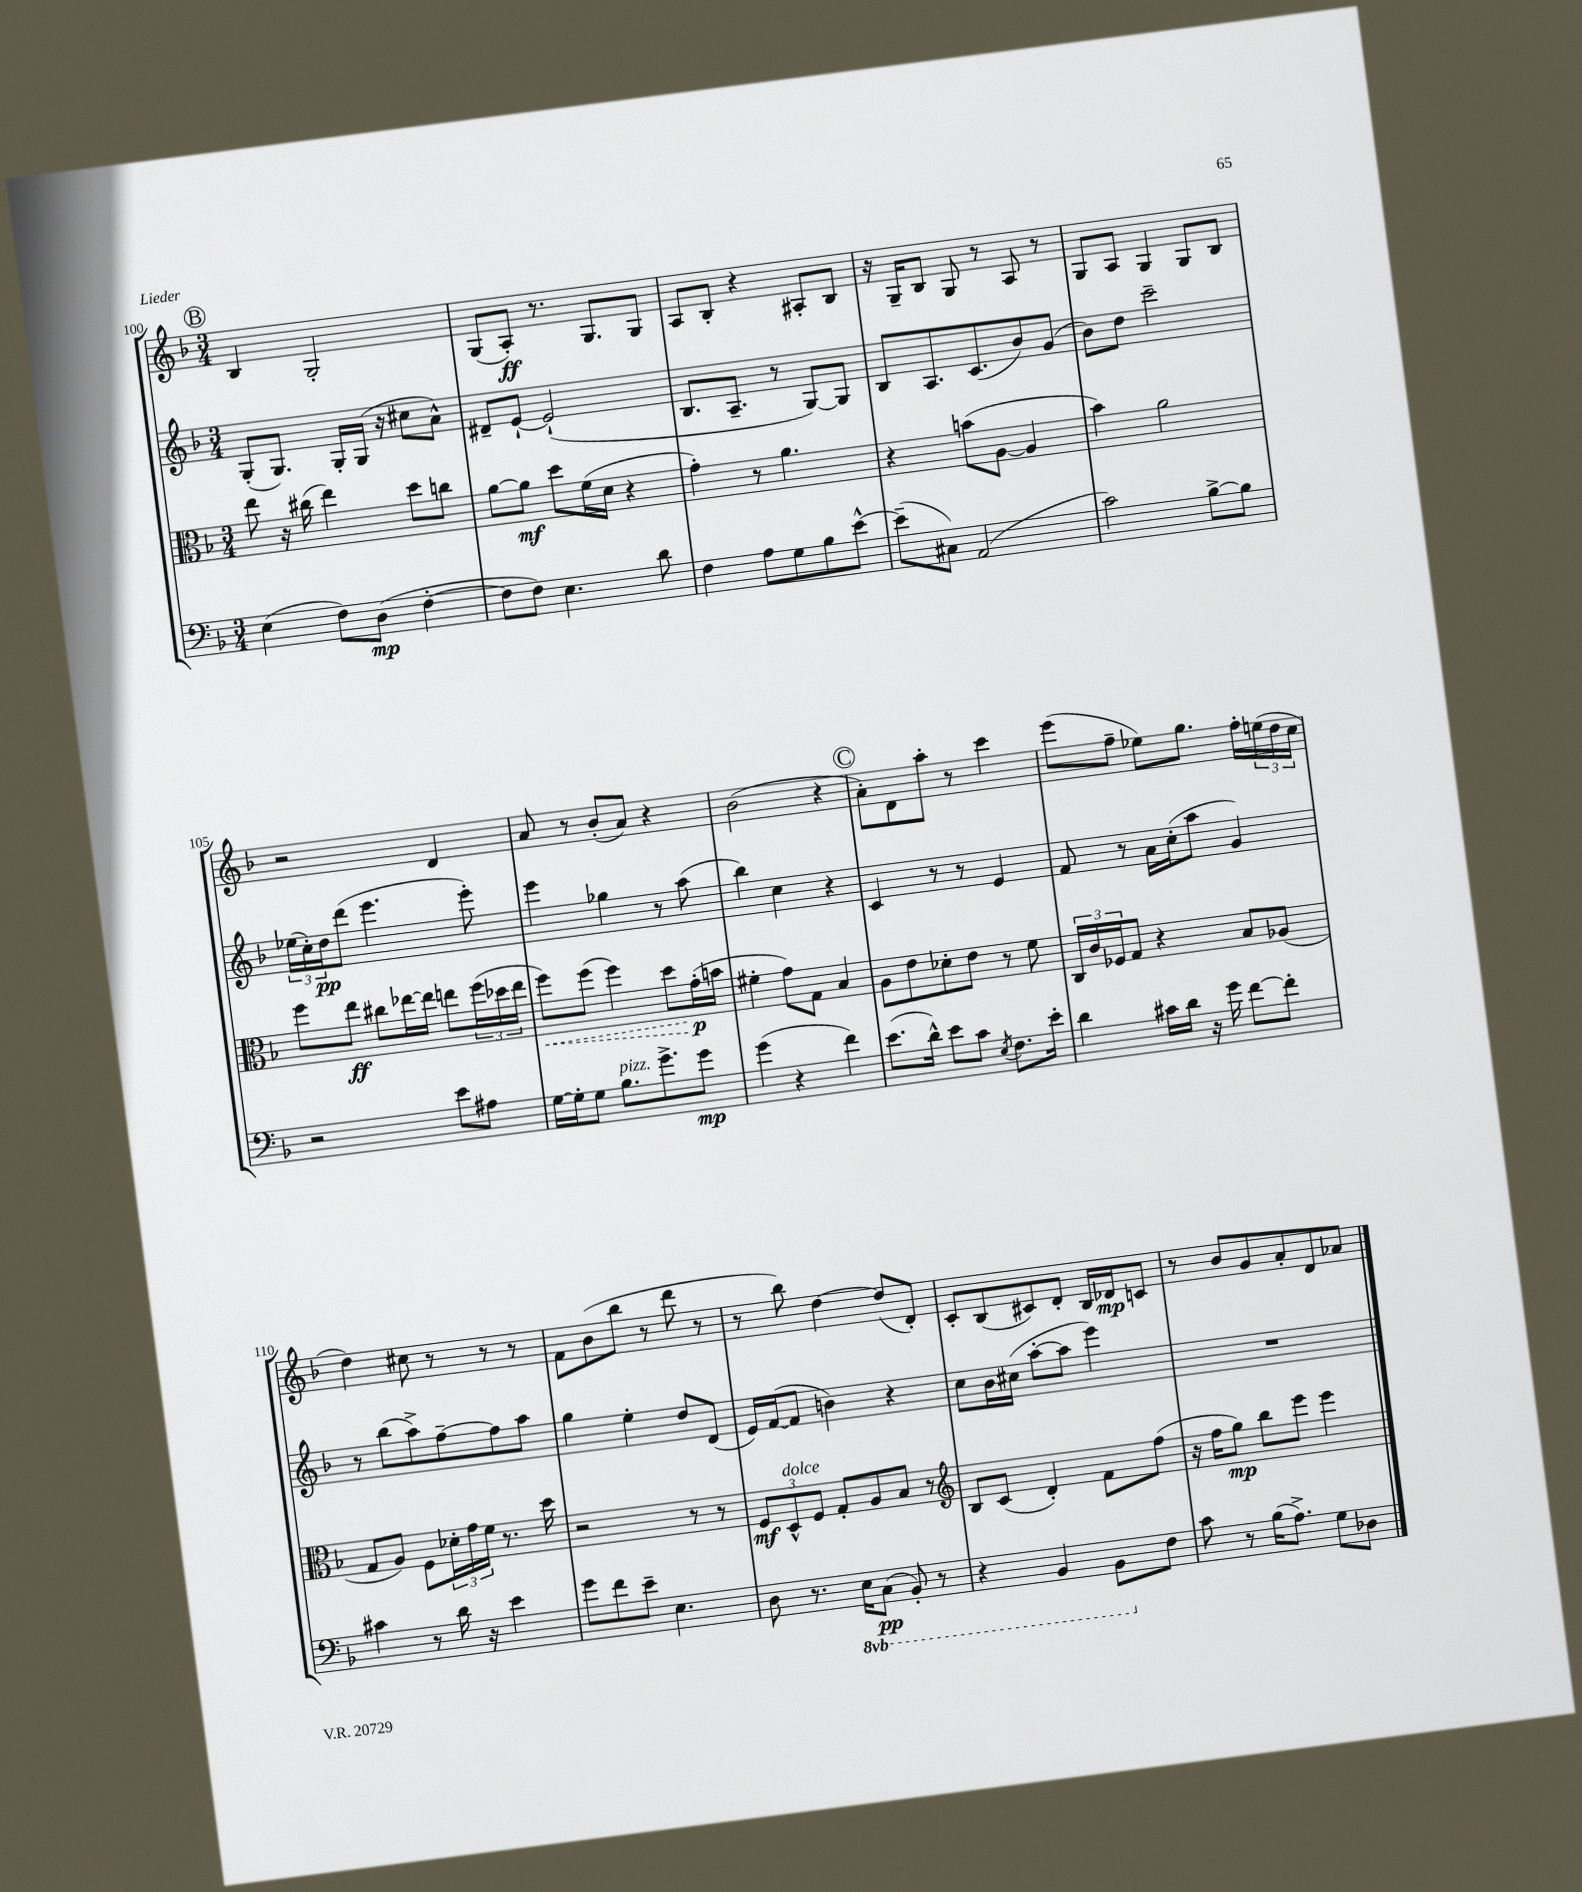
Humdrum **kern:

**kern	**kern	**kern	**kern
*staff4	*staff3	*staff2	*staff1
*clefF4	*clefC3	*clefG2	*clefG2
*k[b-]	*k[b-]	*k[b-]	*k[b-]
*M3/4	*M3/4	*M3/4	*M3/4
(4E	8ee	(8G'	4B-
.	16r	8.G)	.
.	(16cc#	.	.
8F)	4ee)	.	2G'
.	.	16G'	.
(8D	.	(16G	.
.	.	16r	.
[4F'	8dd	8cc#	.
.	8cc	8a^^)	.
=	=	=	=
8F]	[8a	8d#~	(8G
8F)	8a]	[8e`	8A')
4.E	8dd	(2e`]	8.r
.	(16f	.	.
.	16d	.	8.G
.	4r	.	.
8d	.	.	8G
=	=	=	=
4F	4g')	8.B-	8A
.	.	.	8B-'
.	.	8.A~	.
8A	8r	.	4r
8G	4.a	8r	.
8B-	.	[8G)	8A#'
[8e^^	.	8G]	8B-
=	=	=	=
(8e~]	4r	8B-	16r
.	.	.	16G~
8C#)	.	8.A	8B-
(2AA	(8b	.	8G
.	.	(8.c	.
.	[8A	.	8r
.	4A]	8b-)	8A
.	.	(8g	8r
=	=	=	=
2c)	4b-)	8b-)	8G
.	.	8dd	8A
.	2a	2ccc~	4G
[8B-^	.	.	8G
8B-]	.	.	8B-
=	=	=	=
2r	8ff	(24ee-	2r
.	.	24cc')	.
.	.	24dd	.
.	8ee	(8ddd	.
.	8cc#	4.eee	.
.	[16ee-	.	.
.	16ee-]	.	.
8e	8ee	.	4d
8A#	(24ff	8eee')	.
.	24dd-	.	.
.	24ee	.	.
=	=	=	=
[16G	8ff)	4eee	8a
16G']	.	.	.
8G	(8ff	.	8r
8.B-	4ff)	4gg-	(8b-'
.	.	.	8a)
8.g^	.	.	.
.	8dd	8r	4r
8g	(16g'	(8aa	.
.	16b	.	.
=	=	=	=
(4g	4f#'	4bb-)	(2b-
4r	8g)	4cc	.
.	8G	.	.
4f)	4B-	4r	4r
=	=	=	=
(8.e	8A	4c	8a')
.	8e	.	8d
16d^^)	.	.	.
8e	8d-'	8r	8aa'
8c	8e	8r	8r
8qE	.	.	.
8.F	8r	4e	4ccc
.	8f	.	.
16e'	.	.	.
=	=	=	=
4d	24C	8f	(8eee
.	24c	.	.
.	24F-	.	.
.	8G	8r	8ff~
16c#	4r	16a	8ee-)
16d	.	(16cc'	.
16r	.	8aa	8.gg
16g	.	.	.
[8f	8B-	4g)	.
.	.	.	16ff'
8f']	(8A-	.	(24ee
.	.	.	24dd
.	.	.	24cc
=	=	=	=
4c#	8G	8r	4dd)
.	8A)	(8bb-	.
8r	8F	8aa^)	8cc#
16d	24d-'	[8ff~	8r
.	24g	.	.
16r	.	.	.
.	24f	.	.
4e	8.r	8ff]	8r
.	.	8aa	8r
.	16dd	.	.
=	=	=	=
8g	2r	4gg	8f
8f	.	.	(8b-
8e~	.	4ee'	8bb-
4.E	.	.	8r
.	8r	8dd	8ddd
.	8r	(8d	8r
=	=	=	=
8D	12F	16e)	8r
.	.	([16f	.
.	12D^^	.	.
8.r	.	8f]	8bb-)
.	12F	.	.
.	8G'	4b)	[4dd
16EE	.	.	.
(8CC	8A	.	.
8BBB-')	8B-	4r	(8dd]
8r	8r	.	8d')
=	=	=	=
*	*clefG2	*	*
4r	8B-	8cc	8c'
.	(8c	16b-	(8B-
.	.	(16cc#	.
4BBB-	4d')	[8aa'	8c#)
.	.	8aa]	8d'
8BBB-	8f	4eee)	16B-
.	.	.	16d-
8F	(8ff	.	8c
=	=	=	=
8c	16r	2.r	8r
.	16ff	.	.
8r	8gg)	.	8b-
(16B-	8bb-	.	8g
8.A^)	.	.	.
.	8eee	.	8a'
8G	4eee	.	8d
8D-	.	.	8a-
==	==	==	==
*-	*-	*-	*-
